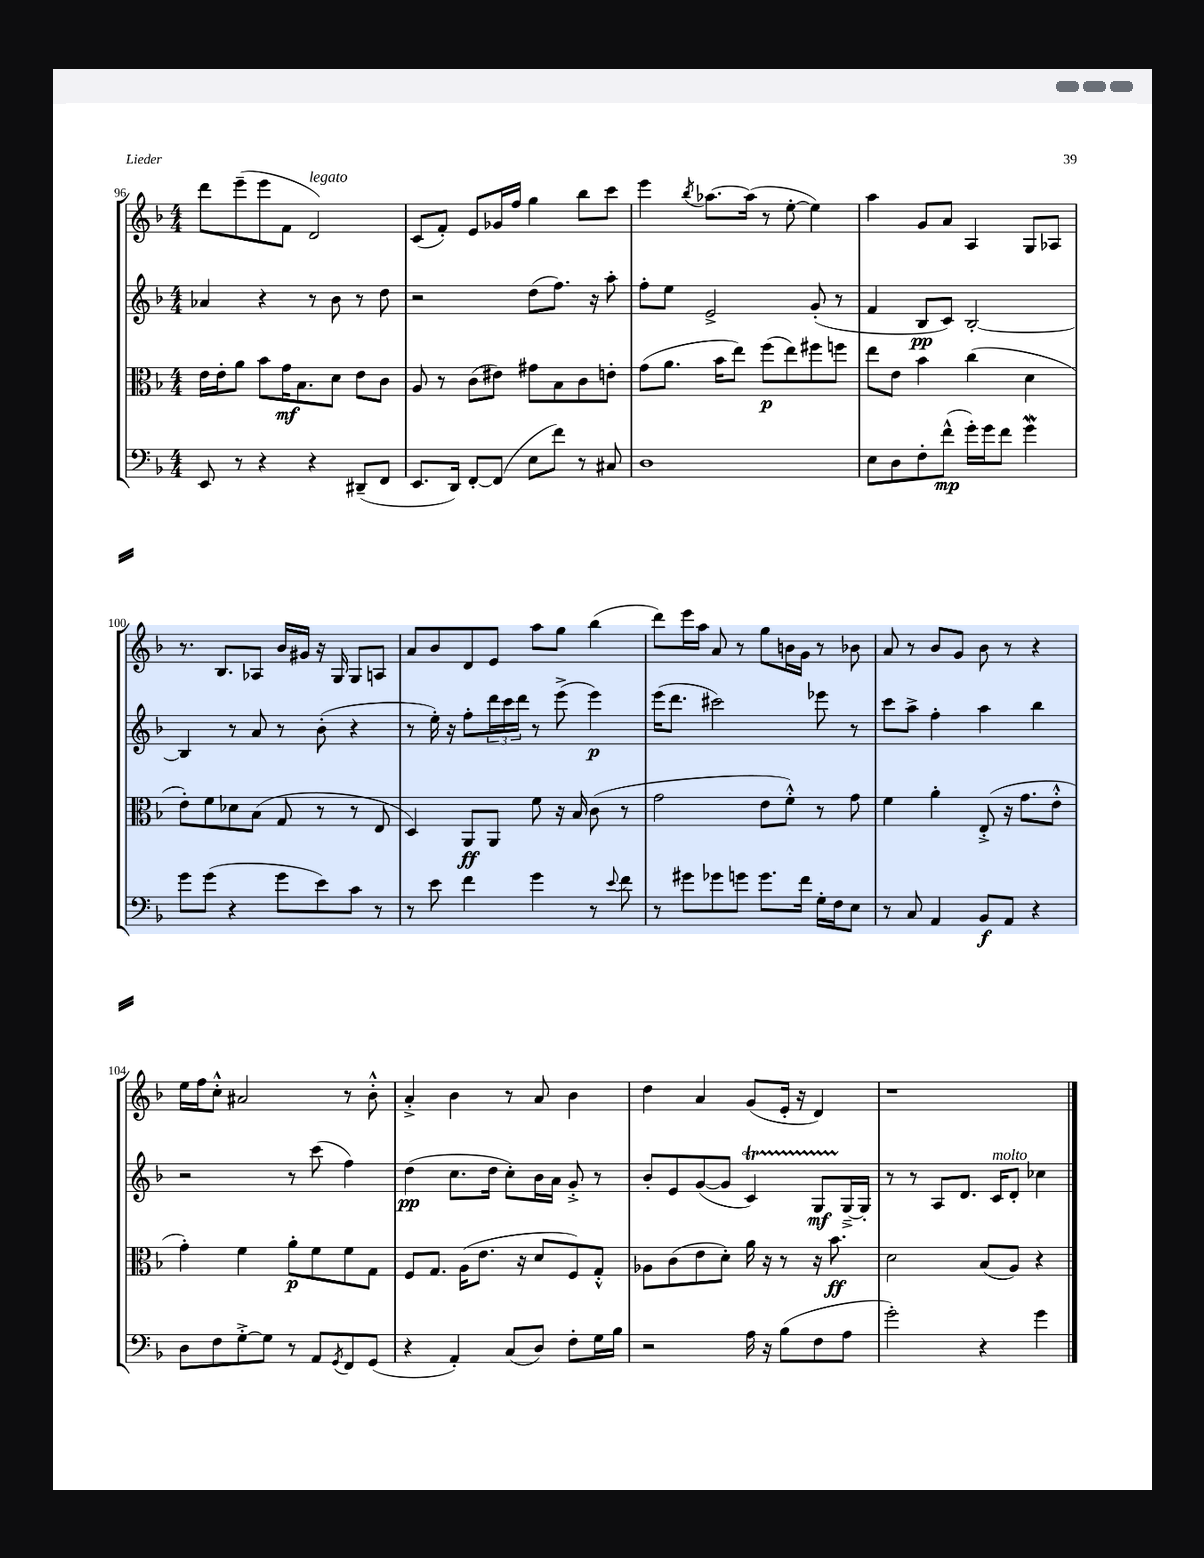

**kern	**kern	**kern	**kern
*staff4	*staff3	*staff2	*staff1
*clefF4	*clefC3	*clefG2	*clefG2
*k[b-]	*k[b-]	*k[b-]	*k[b-]
*M4/4	*M4/4	*M4/4	*M4/4
8EE	16e	4a-	8ddd
.	16e'	.	.
8r	8a	.	(8eee~
4r	8b-	4r	8eee
.	16g	.	8f
.	8.B-	.	.
4r	.	8r	2d)
.	8d	8b-	.
(8DD#~	8e	8r	.
8FF	8c	8dd	.
=	=	=	=
8.EE	8A	2r	(8c
.	8r	.	8f')
16DD)	.	.	.
[8FF'	(8c	.	8e
(8FF]	8e#)	.	16g-
.	.	.	16ff
8E	8g#	(8dd	4gg
8f)	8B-	8.ff)	.
8r	8c	.	8bb-
.	.	16r	.
8C#	8e'	8aa'	8ccc
=	=	=	=
1D	(8g	8ff'	4eee
.	8.a	8ee	.
.	.	.	8qbb-
.	.	2e^	[8.aa-
.	16b-	.	.
.	8ee)	.	.
.	.	.	(16aa-]
.	(8ff	.	8r
.	8ee)	.	[8ee'
.	8ff#	(8g'	4ee])
.	8ff	8r	.
=	=	=	=
8E	8ee	4f	4aa
8D	8e	.	.
8F'	4b-	8B-	8g
(8f^^	.	8c)	8a
16g')	(4cc	[2B-'	4A
16g	.	.	.
8f	.	.	.
4g	4d	.	8G
.	.	.	8A-
=	=	=	=
8g	8e')	4B-]	8.r
(8g	8f	.	.
.	.	.	8.B-
4r	8d-	8r	.
.	(8B-	8a	8A-
8g	8G	8r	16b-
.	.	.	16g#
8e)	8r	(8b-'	16r
.	.	.	16G
8c	8r	4r	8G
8r	8E	.	8A
=	=	=	=
8r	4D)	8r	8a
8e	.	16ee')	8b-
.	.	16r	.
4f	8AA	8ff'	8d
.	8AA	24ddd	8e
.	.	24ccc	.
.	.	24ddd	.
4g	8f	8r	8aa
.	16r	(8eee^	8gg
.	16B-	.	.
8r	(8c	4eee)	(4bb-
8qqe	.	.	.
8f	8r	.	.
=	=	=	=
8r	2g	(16eee	8ddd)
.	.	8.ddd	.
8g#	.	.	16eee
.	.	.	16aa
8g-	.	2ccc#)	8a
8g	.	.	8r
8.g	8e	.	8gg
.	8f'^^)	.	16b
16f	.	.	16g
16G'	8r	8eee-	8r
16F	.	.	.
8E	8g	8r	8b-
=	=	=	=
8r	4f	8ccc	8a
8C	.	8aa^	8r
4AA	4a'	4ff'	8b-
.	.	.	8g
8BB-	(8E'^	4aa	8b-
8AA	16r	.	8r
.	8.g	.	.
4r	.	4bb-	4r
.	8e'^^	.	.
=	=	=	=
8D	4g')	2r	16ee
.	.	.	16ff
8F	.	.	8cc'^^
[8G'^	4f	.	2a#
8G]	.	.	.
8r	8a'	8r	.
8AA	8f	(8ccc	.
8qGG	.	.	.
8FF	8f	4ff)	8r
(8GG	8G	.	8b-'^^
=	=	=	=
4r	8F	(4dd	4a'^
.	8.G	.	.
4AA')	.	8.cc	4b-
.	(16A	.	.
.	8.e	.	.
.	.	16dd	.
(8C	.	8cc')	8r
.	16r	.	.
8D)	8d	16b-	8a
.	.	16a	.
8F'	8F)	8g'^	4b-
16G	8G'^^	8r	.
16B-	.	.	.
=	=	=	=
2r	8A-	8b-'	4dd
.	(8c	8e	.
.	8e	([8g	4a
.	8d')	8g]	.
16A	16a	4c)	(8g
16r	16r	.	.
(8B-	8r	.	16e'
.	.	.	16r
8F	16r	8G	4d)
.	8.b-	.	.
8A	.	[16G~^	.
.	.	16G']	.
=	=	=	=
2g')	2d	8r	1r
.	.	8r	.
.	.	8A	.
.	.	8.d	.
4r	(8B-	.	.
.	.	16c	.
.	8A)	8d'	.
4g	4r	4cc-	.
==	==	==	==
*-	*-	*-	*-
